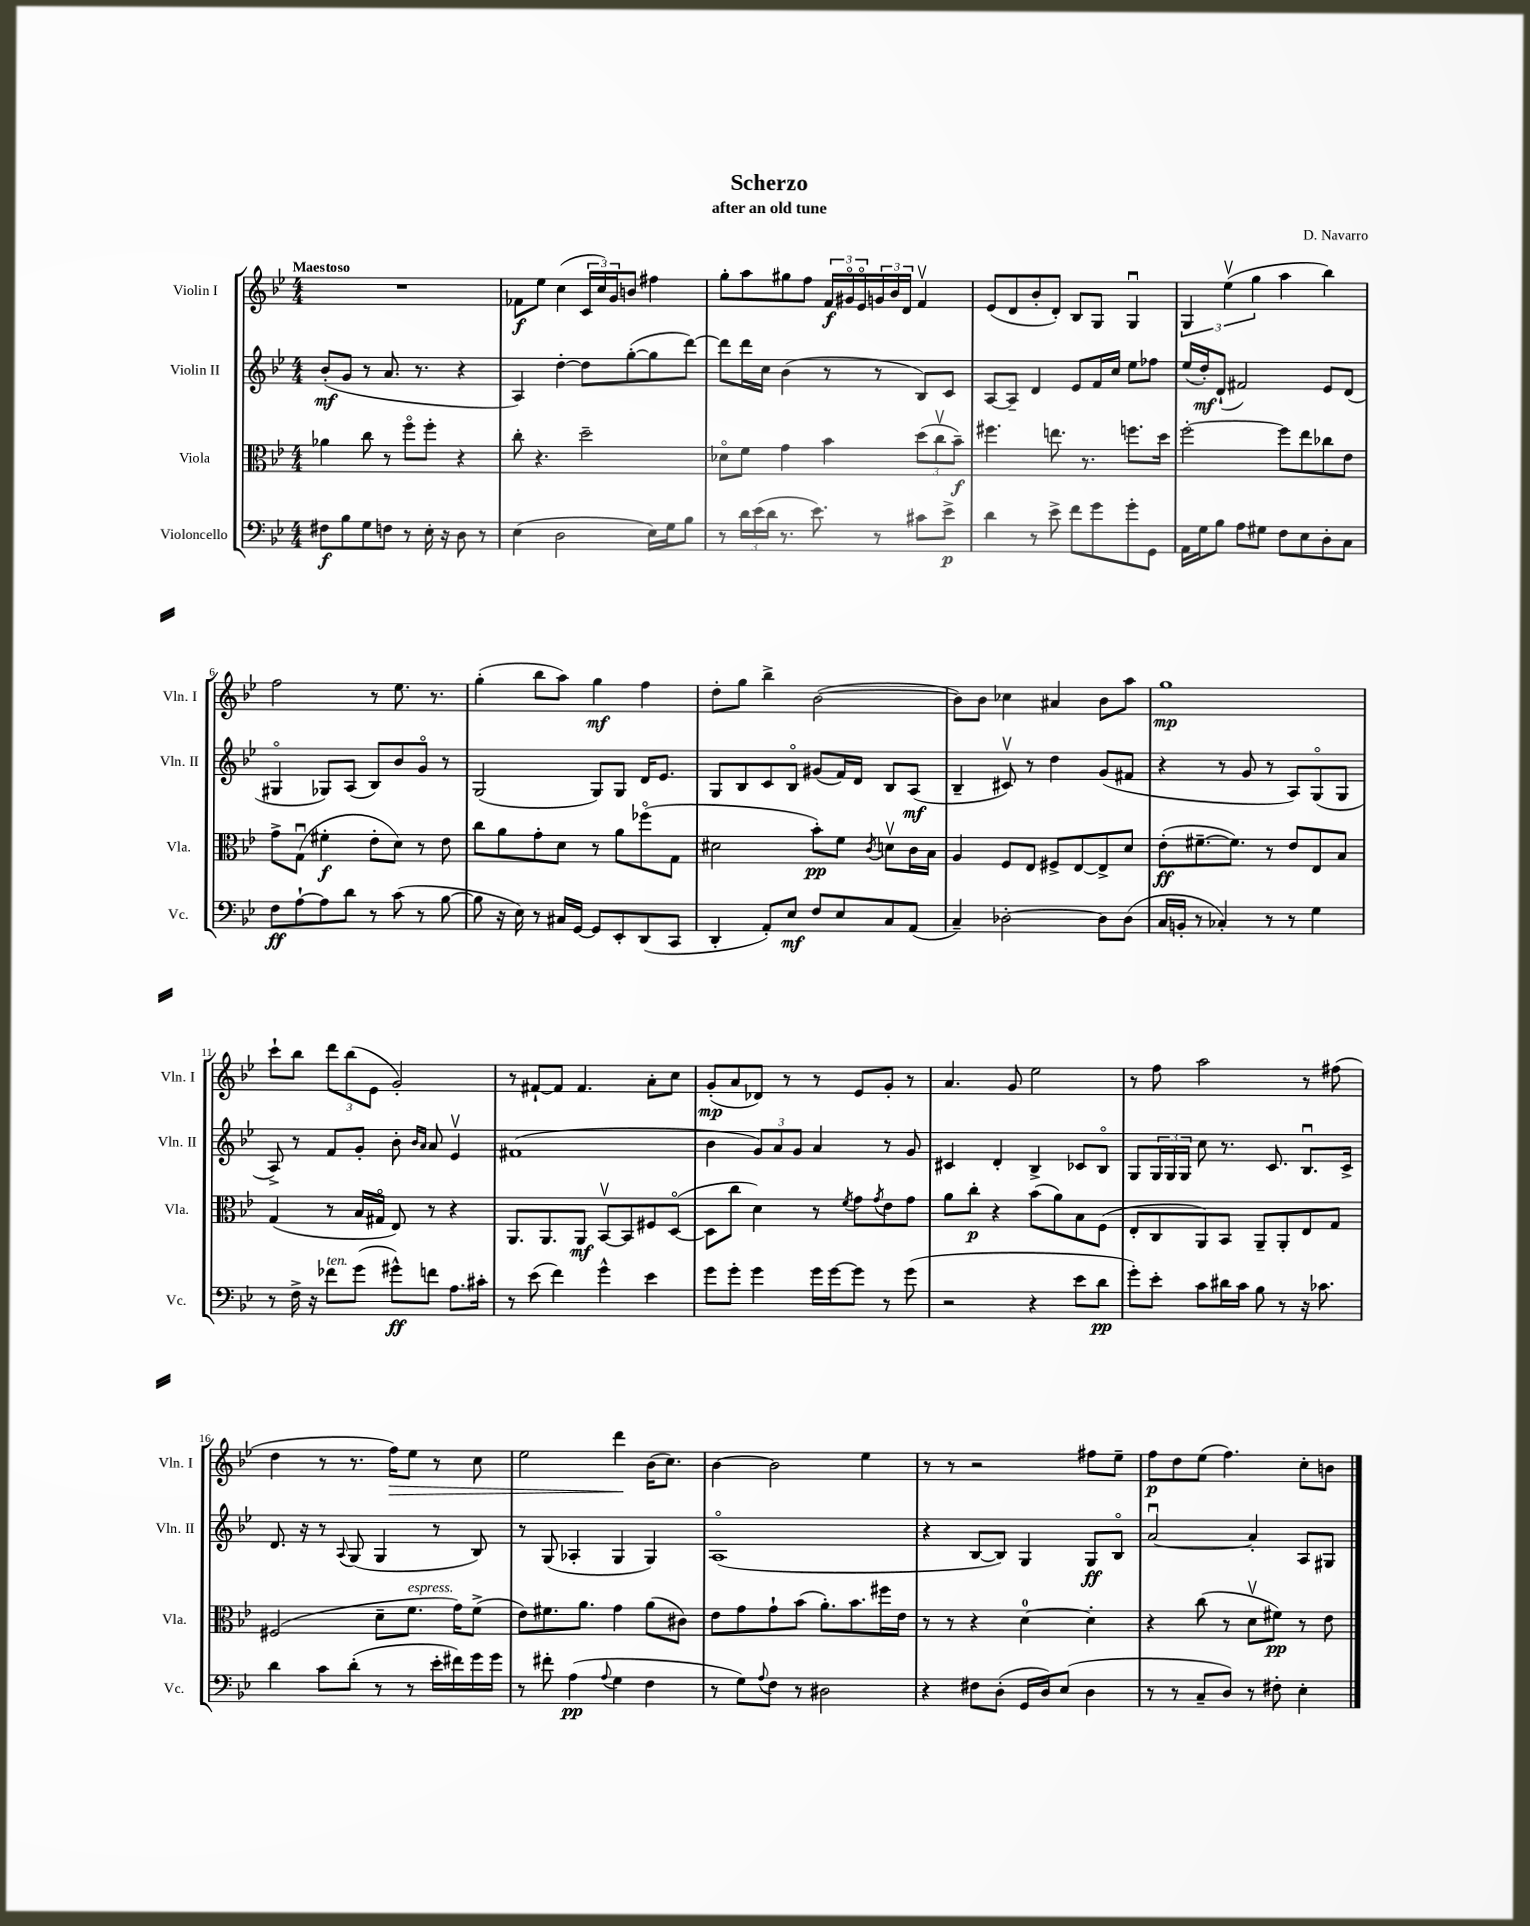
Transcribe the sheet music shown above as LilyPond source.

\header { title = "Scherzo" composer = "D. Navarro" subtitle = "after an old tune" }
<<
\new StaffGroup <<
\new Staff = "s0" \with { instrumentName = "Violin I" shortInstrumentName = "Vln. I" } {
    \clef treble \key bes \major \numericTimeSignature \time 4/4 \tempo "Maestoso"
    R1 |
    fes'8\f ees''8 c''4( \tuplet 3/2 { c'16 c''16) g'16 } b'8 fis''4 |
    g''8-. a''8 gis''8 f''8 \tuplet 3/2 { f'16\f gis'16\flageolet ees'16\flageolet } \tuplet 3/2 { g'16 bes'16 d'16 } f'4\upbow |
    ees'8( d'8 bes'8-. d'8-.) bes8 g8 g4\downbow |
    \tuplet 3/2 { g4 ees''4\upbow( g''4 } a''4 bes''4) |
    f''2 r8 ees''8. r8. |
    g''4-.( bes''8 a''8) g''4\mf f''4 |
    d''8-. g''8 bes''4-> bes'2~( |
    bes'8) bes'8 ces''4 ais'4 bes'8 a''8 |
    g''1\mp |
    c'''8-! bes''8 \tuplet 3/2 { d'''8 bes''8( ees'8 } g'2-.) |
    r8 fis'8~-! fis'8 fis'4. a'8-. c''8 |
    g'8-.\mp( a'8 des'8) r8 r8 ees'8 g'8-. r8 |
    a'4. g'8 ees''2 |
    r8 f''8 a''2 r8 fis''8( |
    d''4 r8 r8. f''16\>) ees''8 r8 c''8 |
    ees''2 d'''4\! bes'16( c''8.) |
    bes'4~ bes'2 ees''4 |
    r8 r8 r2 fis''8 ees''8-- |
    f''8\p d''8 ees''8( f''4.) c''8-. b'8 \bar "|." |
}
\new Staff = "s1" \with { instrumentName = "Violin II" shortInstrumentName = "Vln. II" } {
    \clef treble \key bes \major \numericTimeSignature \time 4/4
    bes'8-.\mf( g'8 r8 a'8. r8. r4 |
    a4) d''4~-. d''8 g''8~-.( g''8 d'''8~) |
    d'''8 d'''16 c''16 bes'4( r8 r8 bes8) c'8 |
    a8~ a8-- d'4 ees'8 f'16 c''16 ees''8 fes''8 |
    ees''16( d''16-.\mf) d'8-!( fis'2) ees'8 d'8( |
    gis4\flageolet ges8) a8( bes8) bes'8 g'8\flageolet r8 |
    g2( g8) g8 d'16 ees'8. |
    g8 bes8 c'8 bes8\flageolet gis'8( f'16) d'16 bes8 a8\mf( |
    bes4-- cis'8\upbow) r8 d''4 g'8( fis'8 |
    r4 r8 g'8 r8 a8) g8\flageolet( g8 |
    a8->) r8 f'8 g'8-. bes'8-. \grace { bes'16 a'16 } a'8 ees'4\upbow |
    fis'1( |
    bes'4 \tuplet 3/2 { g'8) a'8 g'8 } a'4 r8 g'8 |
    cis'4 d'4-. bes4-> ces'8 bes8\flageolet |
    g8 \tuplet 3/2 { g16 g16 g16 } c''8 r8. c'8. bes8.\downbow c'16-> |
    d'8. r16 r8 \appoggiatura { a8 } g8( g4 r8 bes8) |
    r8 g8( aes4-. g4 g4) |
    a1\flageolet( |
    r4 bes8~ bes8) g4 g8\ff bes8\flageolet |
    a'2~\downbow a'4-. a8 gis8 \bar "|." |
}
\new Staff = "s2" \with { instrumentName = "Viola" shortInstrumentName = "Vla." } {
    \clef alto \key bes \major \numericTimeSignature \time 4/4
    aes'4 c''8 r8 f''8\flageolet f''8-. r4 |
    c''8-. r4. d''2-- |
    des'8\flageolet f'8 g'4 bes'4 \tuplet 3/2 { d''8( c''8\upbow bes'8--\f) } |
    fis''4. e''8. r8. f''8. d''16 |
    f''2~-. f''8 ees''8 ces''8 ees'8 |
    g'8-> g8\downbow( fis'4-.\f ees'8-. d'8) r8 ees'8 |
    c''8 a'8 g'8-. d'8 r8 a'8 fes''8\flageolet( g8 |
    dis'2 bes'8-.\pp) f'8 \acciaccatura { c'8 } d'8\upbow c'16 bes16 |
    a4 f8 ees8 fis8-> ees8~ ees8-> d'8 |
    ees'8-.\ff( fis'8.~-- fis'8.) r8 ees'8 ees8 bes8 |
    g4( r8 bes16 gis16\flageolet ees8) r8 r4 |
    a,8. a,8. a,8\mf bes,8~\upbow bes,8 fis8 d8~\flageolet( |
    d8 c''8 d'4) r8 \acciaccatura { f'8 } g'8 \acciaccatura { g'8 } ees'8 g'8 |
    a'8 c''8-.\p r4 bes'8( a'8) bes8 f8( |
    ees8-. c8 a,8) bes,8 a,8-- a,8-. ees8 g8 |
    fis2( d'8-- f'8.^\markup { \italic "espress." } g'16) f'8->( |
    ees'8) fis'8. a'8. g'4 a'8( cis'8) |
    ees'8 g'8 g'8-! bes'8( a'8.-.) bes'8. fis''16 ees'16 |
    r8 r8 r4 d'4-0~ d'4-. |
    r4 c''8( r8 d'8\upbow fis'8\pp) r8 ees'8 \bar "|." |
}
\new Staff = "s3" \with { instrumentName = "Violoncello" shortInstrumentName = "Vc." } {
    \clef bass \key bes \major \numericTimeSignature \time 4/4
    fis8\f bes8 g8 f8 r8 ees16-. r16 d8 r8 |
    ees4( d2 ees16) g16 bes8 |
    r8 \tuplet 3/2 { d'16 ees'16( d'16 } r8. ees'8.) r8 cis'8 ees'8->\p |
    d'4 r8 ees'8-> f'8 g'8 g'8-. g,8 |
    a,16 g16 bes8 a8 gis8 f8 ees8 d8-. c8 |
    f8\ff a8~-! a8 d'8 r8 c'8( r8 bes8~ |
    bes8 r16 ees16) r8 cis16 g,16~ g,8 ees,8-. d,8( c,8 |
    d,4-. a,8-.) ees8\mf f8 ees8 c8 a,8( |
    c4--) des2~-. des8 des8( |
    c16 b,16-. r8 ces4-.) r8 r8 g4 |
    r8 f16-> r16 fes'8^\markup { \italic "ten." } g'8( gis'8-^\ff) f'8 a8. cis'16-. |
    r8 ees'8( f'4) g'4-^ ees'4 |
    g'8 g'8-. g'4 g'16 g'16~ g'8 r8 g'8( |
    r2 r4 ees'8 d'8\pp |
    g'8-.) ees'8-. c'8 dis'16 c'16 bes8 r8 r16 ces'8. |
    d'4 c'8 d'8-.( r8 r8 ees'16-. fis'16) g'16 g'16 |
    r8 fis'8-. a4\pp( \appoggiatura { a8 } g4 f4 |
    r8 g8) \appoggiatura { a8 } f8 r8 dis2 |
    r4 fis8 d8-.( g,16 d16) ees8( d4 |
    r8 r8 c8-- d8) r8 fis8-. ees4-. \bar "|." |
}
>>
>>
